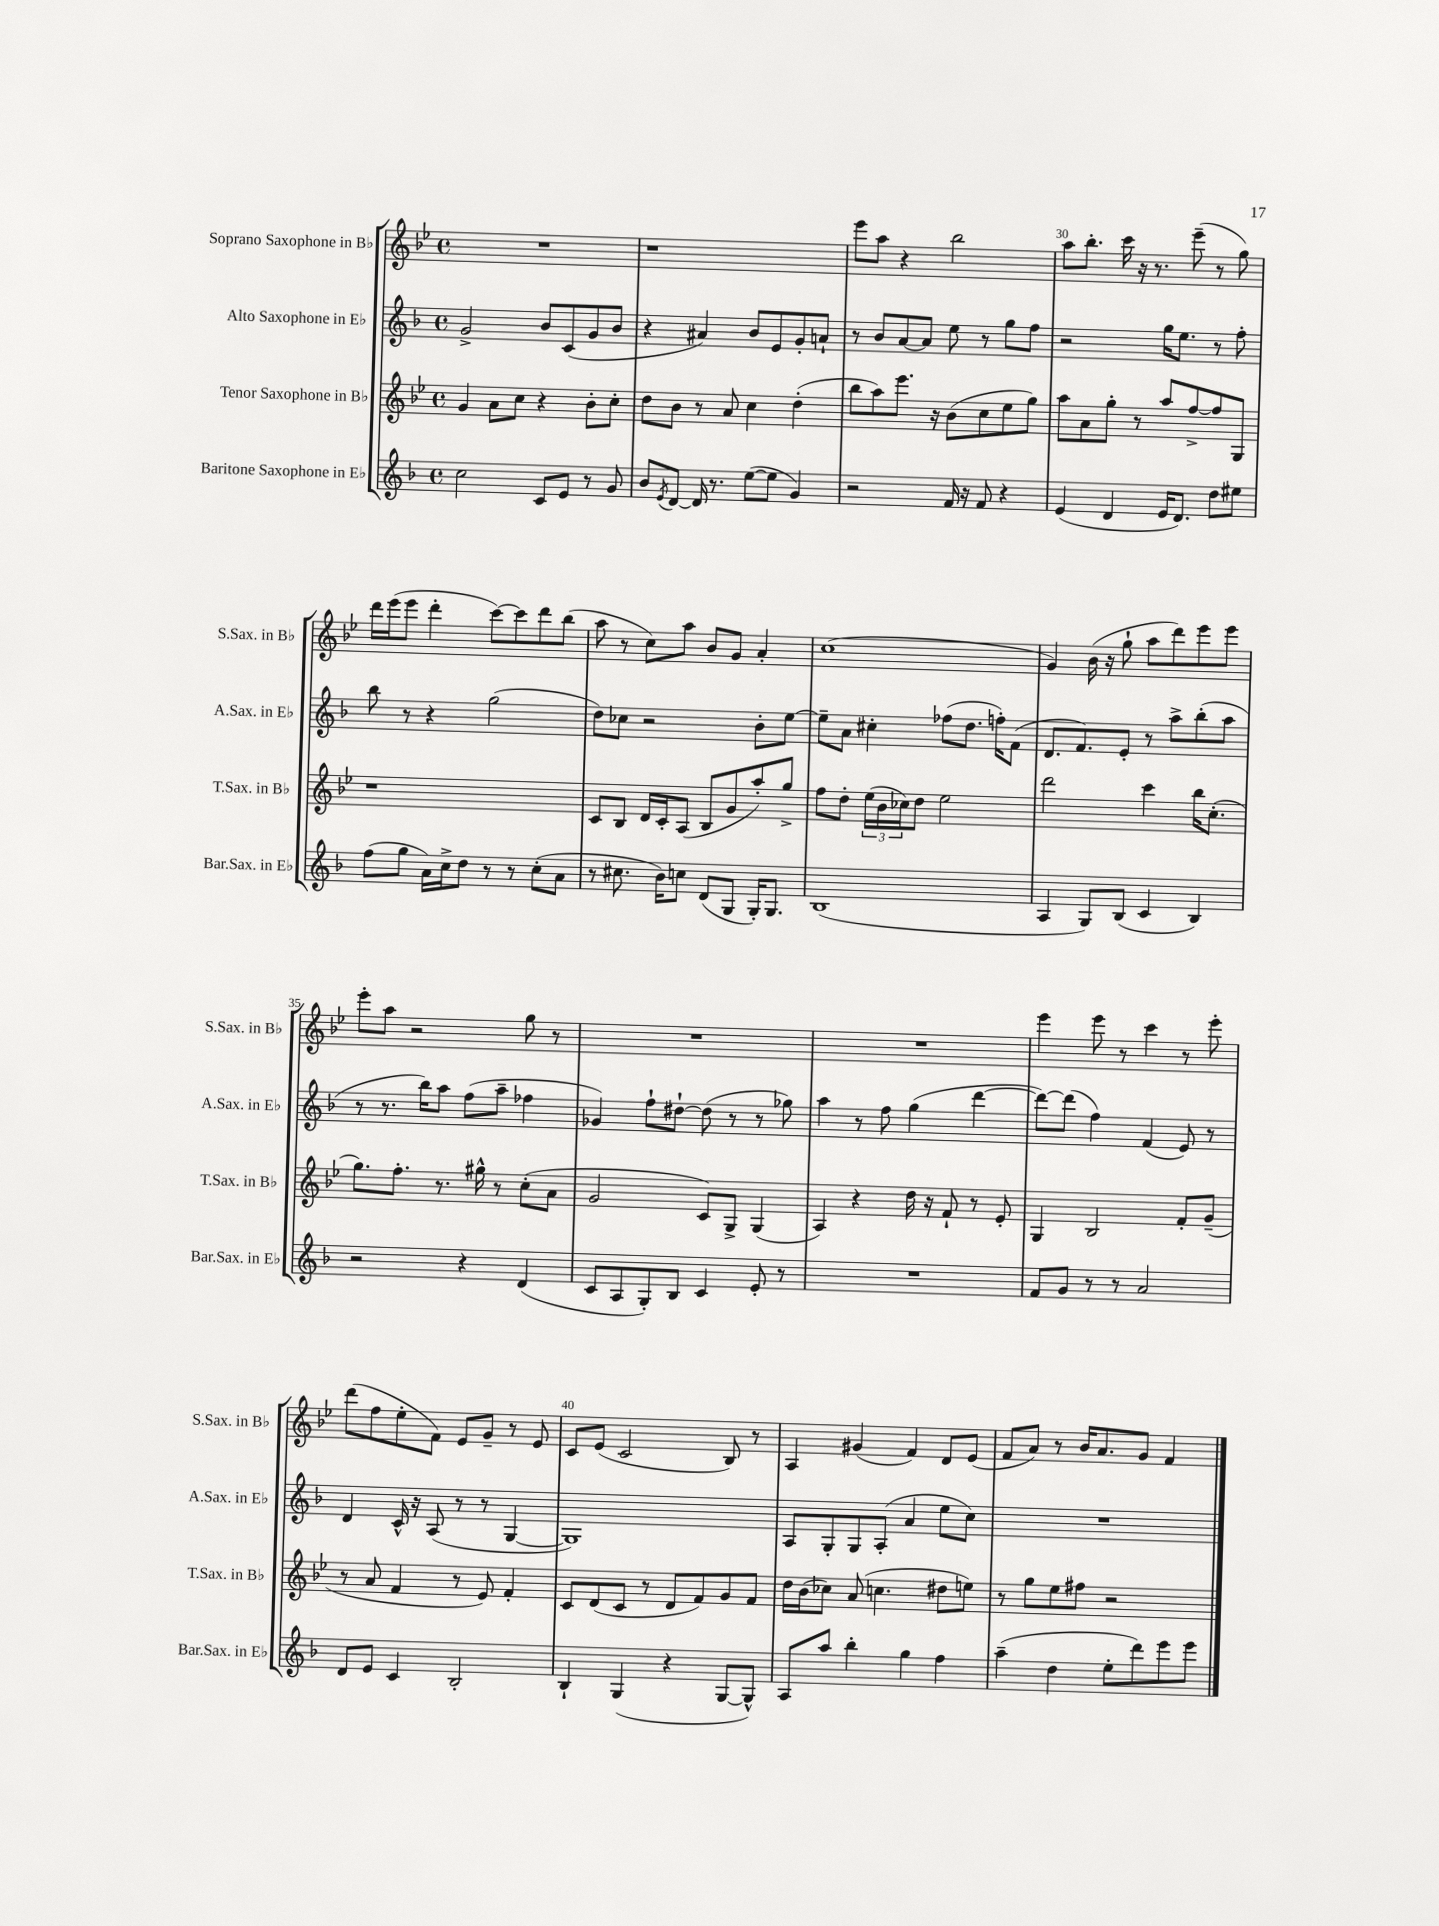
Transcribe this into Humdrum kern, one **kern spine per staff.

**kern	**kern	**kern	**kern
*staff4	*staff3	*staff2	*staff1
*clefG2	*clefG2	*clefG2	*clefG2
*k[b-]	*k[b-e-]	*k[b-]	*k[b-e-]
*M4/4	*M4/4	*M4/4	*M4/4
*met(c)	*met(c)	*met(c)	*met(c)
2cc	4g	2g^	1r
.	8a	.	.
.	8cc	.	.
8c	4r	8b-	.
8e	.	(8c	.
8r	8b-'	8g	.
8g	8cc'	8b-	.
=	=	=	=
8b-	8dd	4r	1r
8qe	.	.	.
[8d	8b-	.	.
16d]	8r	4a#)	.
8.r	.	.	.
.	8a	.	.
([8ee	4cc	8b-	.
8ee]	.	8e	.
4g)	(4dd'	8g'	.
.	.	8a`	.
=	=	=	=
2r	8bb-	8r	8eee-
.	8aa)	8b-	8aa
.	8.eee-	[8a	4r
.	.	8a]	.
.	16r	.	.
16f	(8b-	8ee	2bb-
16r	.	.	.
8f	8cc	8r	.
4r	8ee-	8gg	.
.	8gg)	8ff	.
=	=	=	=
(4e	8aa	2r	8aa
.	8a	.	8.bb-'
4d	8gg'	.	.
.	.	.	16ccc
.	8r	.	16r
.	.	.	8.r
16e	8aa	16gg	.
8.d)	.	8.ee	.
.	[8ff^	.	(8eee-~
8dd	8ff]	8r	8r
8ee#	8G	8ff'	8gg)
=	=	=	=
(8ff	1r	8bb-	16ddd
.	.	.	(16eee-
8gg	.	8r	8eee-
16a)	.	4r	4ddd'
16cc^	.	.	.
8dd	.	.	.
8r	.	(2gg	[8ccc)
8r	.	.	8ccc]
(8cc'	.	.	8ddd
8a	.	.	(8bb-
=	=	=	=
8r	8c	8dd)	8aa
8.cc#	8B-	8cc-	8r
.	16d	2r	8cc)
16b-)	16c'	.	.
8cc	(8A	.	8aa
(8d	8B-	.	8b-
8G	8g	.	8g
16G')	8aa')	8b-'	4a'
8.G	.	.	.
.	8gg^	[8ee	.
=	=	=	=
(1B-	8ff	8ee~]	(1cc
.	8dd'	8a	.
.	(24ee-	4cc#'	.
.	24b-	.	.
.	24cc-)	.	.
.	8dd	.	.
.	2ee-	(8ff-	.
.	.	8.dd	.
.	.	16ff')	.
.	.	(8f	.
=	=	=	=
4A	2ddd	8.d	4g)
.	.	8.f)	.
8G)	.	.	(16b-
.	.	.	16r
(8B-	.	8e'	8gg`
4c	4ccc	8r	8aa
.	.	8aa^	8ddd)
4B-)	16bb-	(8bb-'	8eee-
.	(8.cc'	.	.
.	.	8aa	8eee-
=	=	=	=
2r	8.gg)	8r	8eee-'
.	.	8.r	8aa
.	8.ff'	.	.
.	.	.	2r
.	.	16bb-)	.
.	8.r	8aa	.
4r	.	(8ff	.
.	16gg#^^	.	.
.	8r	8aa~	.
(4d	(8cc'	4ff-	8gg
.	8a	.	8r
=	=	=	=
8c	2g	4g-)	1r
8A	.	.	.
8G')	.	8ff`	.
8B-	.	[8dd#`	.
4c	8c)	(8dd#]	.
.	8G^	8r	.
8e'	(4G	8r	.
8r	.	8gg-)	.
=	=	=	=
1r	4A)	4aa	1r
.	4r	8r	.
.	.	8ff	.
.	16dd	(4gg	.
.	16r	.	.
.	8f`	.	.
.	8r	[4ddd	.
.	8e-'	.	.
=	=	=	=
8f	4G	8ddd_)	4eee-
8g	.	(8ddd]	.
8r	2B-	4ff)	8eee-
8r	.	.	8r
2a	.	(4f	4ccc
.	8f'	8e)	8r
.	(8g~	8r	8eee-'
=	=	=	=
8d	8r	4d	(8ddd
8e	8a	.	8ff
4c	4f	16c^^	8ee-'
.	.	16r	.
.	.	(8A	8f)
2B-'	8r	8r	8e-
.	8e-)	8r	8g~
.	4f'	[4G	8r
.	.	.	8e-
=	=	=	=
4B-`	8c	1G])	8c
.	(8d	.	(8e-
(4G	8c	.	2c
.	8r	.	.
4r	8d	.	.
.	8f)	.	.
[8G	8g	.	8B-)
8G^^])	8f	.	8r
=	=	=	=
8A	16dd	8A	4A
.	(16b-	.	.
8aa	8cc-)	8G'	.
4bb-'	(8a	8G	(4g#
.	4.cc	(8A'	.
4gg	.	4a	4f)
4ff	8dd#	8ee	8d
.	8ee)	8cc)	(8e-
=	=	=	=
(4aa~	8r	1r	8f
.	8gg	.	8a)
4dd	8ee-	.	8r
.	8ff#	.	16b-
.	.	.	8.a
8ee'	2r	.	.
8ddd)	.	.	8g
8eee	.	.	4f
8eee	.	.	.
==	==	==	==
*-	*-	*-	*-
